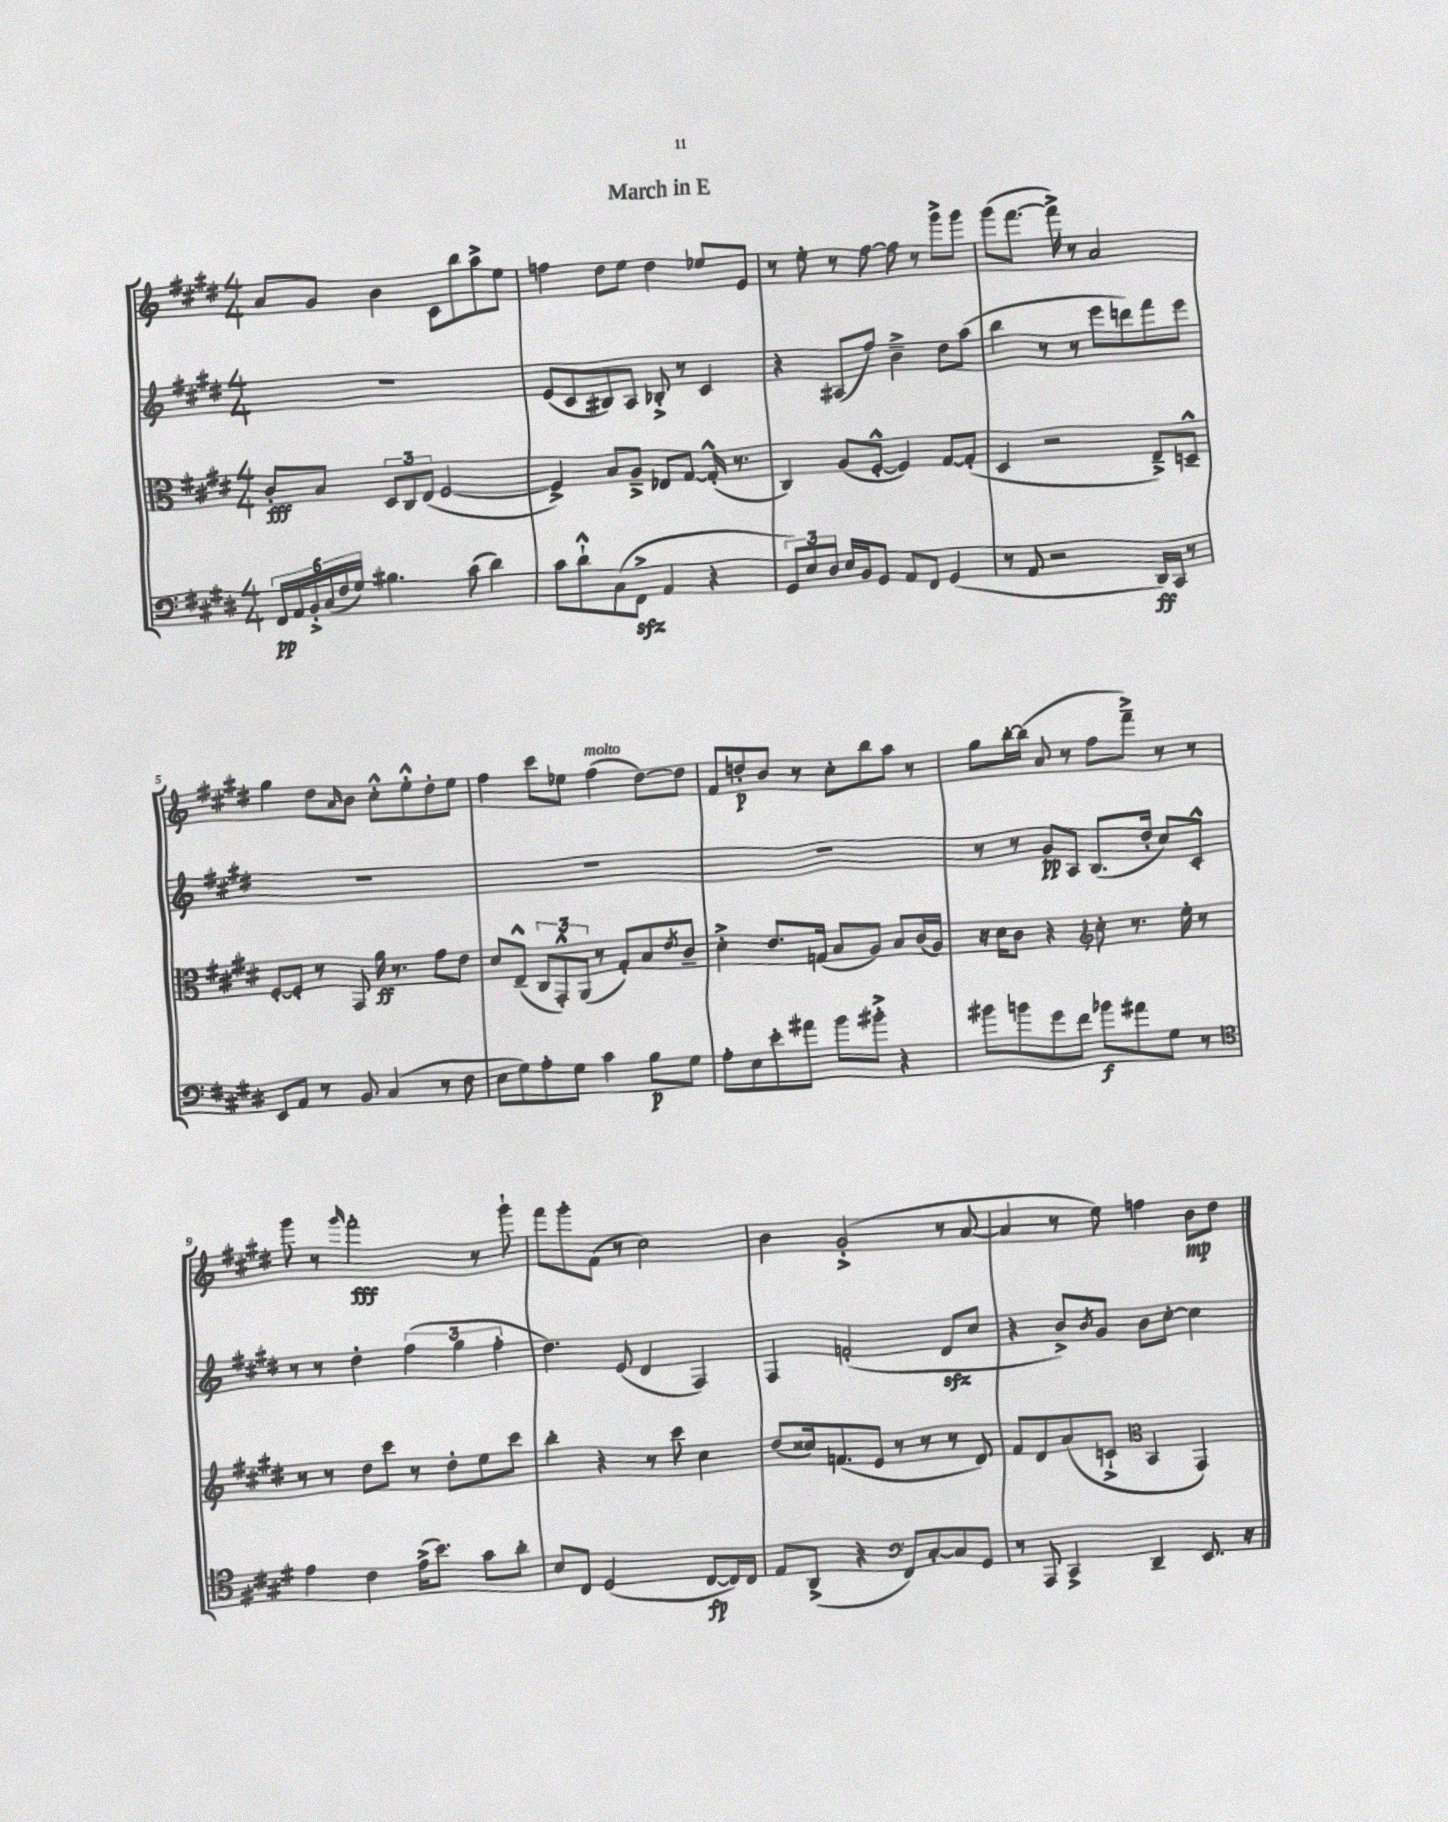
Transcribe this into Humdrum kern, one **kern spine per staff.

**kern	**kern	**kern	**kern
*staff4	*staff3	*staff2	*staff1
*clefF4	*clefC3	*clefG2	*clefG2
*k[f#c#g#d#]	*k[f#c#g#d#]	*k[f#c#g#d#]	*k[f#c#g#d#]
*M4/4	*M4/4	*M4/4	*M4/4
24FF#	8c#'	1r	8a
24AA	.	.	.
24BB'^	.	.	.
(24C#	8B	.	8g#
24F#	.	.	.
24G#)	.	.	.
4.B#	12D#	.	4b
.	12C#	.	.
.	(12E	.	.
.	[2F#	.	8c#
(8c#	.	.	8bb
4d#)	.	.	8aa^
.	.	.	8ee
=	=	=	=
8c#	4F#^])	(8e	4ff
8d#`^^	.	8c#	.
(8C#	8B	8B#)	8dd#
8FF#^	8A~^	8A	8ee
4AA	8E-	8B-'^	4dd#
.	[8G#	8r	.
4r	(16G#'^^]	4c#	8ee-
.	8.r	.	.
.	.	.	8e
=	=	=	=
12GG#)	4C#)	4r	8r
12E	.	.	.
.	.	.	8ee'
12D#	.	.	.
16E	(8A	(8A#	8r
16BB	.	.	.
8GG#	[8F#'^^	8ff#)	[8ff#
8AA	4F#])	4b~^	8ff#]
8FF#	.	.	8r
(4GG#	[8G#	8dd#	8ggg#^
.	(8G#']	(8aa	8ggg#
=	=	=	=
8r	4D#	4bb	(8ggg#
8AA	.	.	[8.fff#
2r	2r	8r	.
.	.	.	16fff#^])
.	.	8r	8r
.	.	8eee	2a
.	.	8ddd)	.
16DD#)	8E~^)	8fff#	.
16CC#	.	.	.
8r	8D~^^	8eee	.
=	=	=	=
8EE	[8F#'	1r	4gg#
8AA	8F#']	.	.
8r	8r	.	8dd#
.	.	.	16qqa
8BB	8GG#	.	8b
(4C#	16a	.	8cc#'^^
.	8.r	.	.
.	.	.	8ee'^^
8r	8g#	.	8dd#'
8F#	8e	.	8ee
=	=	=	=
8E	8d#	1r	4ff#
8G#)	(8E~^^	.	.
8A'	12C#	.	8ccc#
.	12GG#'^^)	.	.
8G#	.	.	8ee-
.	(12AA	.	.
4c#	8r	.	(4ff#
.	8G#')	.	.
8B	8B	.	[8dd#)
.	8qe	.	.
8G#	8c#~	.	8dd#]
=	=	=	=
8A'	4d#'^	1r	8f#
8E	.	.	8dd'
8e'	8.e	.	8b
8a#	.	.	8r
.	(16G	.	.
8b	8B	.	8cc#'
8b#'^	8A)	.	8bb
4r	8B	.	8aa
.	(16c#	.	8r
.	16A)	.	.
=	=	=	=
8b#	16r	8r	8gg#
.	16d#	.	.
8b	8c#	8r	[16bb'
.	.	.	(16bb]
8g#	4r	8g#	8a
8f#	.	8A	8r
*	*clefG2	*	*
8b-	8cc#'	(8.B	8ff#
8a#	8.r	.	8fff#~^)
.	.	16dd#'	.
8G#	.	8cc#)	8r
.	16ee'	.	.
8r	8r	8c#'^^	8r
=	=	=	=
*clefC4	*	*	*
4e	8r	8r	8ggg#
.	8r	8r	8r
.	.	.	16qqggg#
4c#	8dd#	4dd#'	2fff#'
.	8ccc#	.	.
(16e^	8r	(6ff#	.
8.b)	.	.	.
.	8dd#'	.	.
.	.	6gg#	.
8g#	8ee	.	8r
.	.	6ff#'	.
8a'	8ccc#	.	8ggg#`
=	=	=	=
8B	4bb'	4.dd#)	8fff#
8C#	.	.	8ggg#'
(2D#	4r	.	(8f#
.	.	(8e	8r
.	8r	4d#	2cc#)
.	8ccc#	.	.
[8C#	4cc#	4F#)	.
16C#])	.	.	.
16C#	.	.	.
=	=	=	=
8E	(8dd#	4F#	4b
(8AA^	16cc##)	.	.
.	(8.f	.	.
4r	.	(2f'	(2g#'^
.	8e	.	.
*clefF4	*	*	*
8FF#)	8r	.	.
[8C#'	8r	.	.
8C#]	8r	8d#	8r
8GG#	8d#)	8cc#	[8a
=	=	=	=
8r	8f#	4r	4a]
8AAA	8d#	.	.
4CC#^	(8a	8b^)	8r
.	.	8qb	.
.	8c`^	8g#	8ee)
*	*clefC3	*	*
4DD#~	4BB	8b	4ff
.	.	[8cc#'	.
8.EE	4GG#)	4cc#]	8b
.	.	.	8dd#
16r	.	.	.
==	==	==	==
*-	*-	*-	*-
